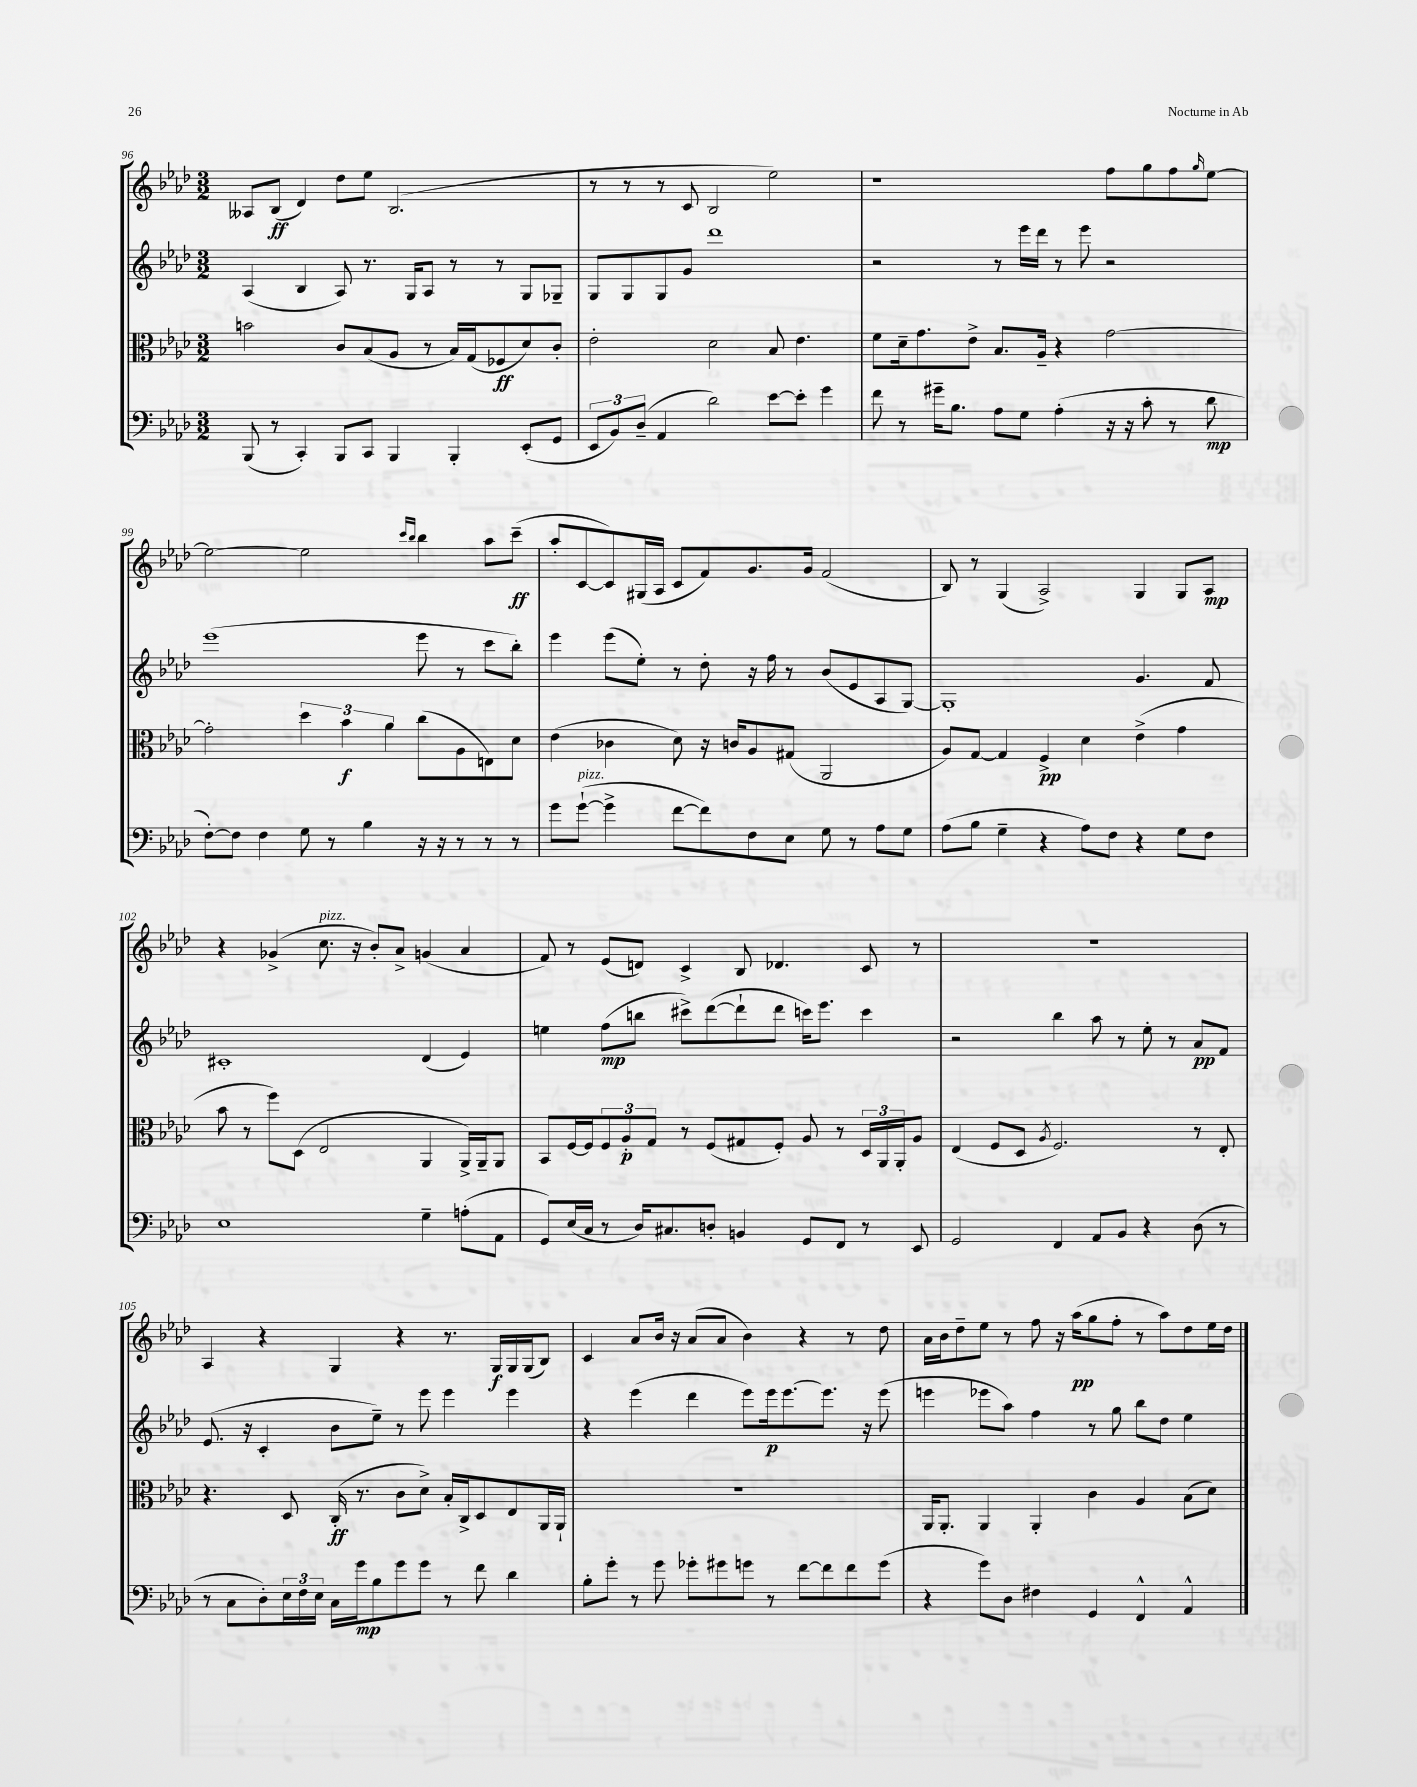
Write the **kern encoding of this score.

**kern	**kern	**kern	**kern
*staff4	*staff3	*staff2	*staff1
*clefF4	*clefC3	*clefG2	*clefG2
*k[b-e-a-d-]	*k[b-e-a-d-]	*k[b-e-a-d-]	*k[b-e-a-d-]
*M3/2	*M3/2	*M3/2	*M3/2
(8BBB-/	2b\	(4A-/	8A--/L
8r	.	.	(8B-/J
4CC'/)	.	4B-/	4d-/)
8BBB-/L	8c/L	8A-/)	8dd-\L
8CC/J	(8B-/	8.r	8ee-\J
4BBB-/	8A-/J	.	(2.B-/
.	.	16G/LK	.
.	8r	8A-/J	.
4BBB-'/	16B-/LL)	8r	.
.	(16G/J	.	.
.	8F-/	8r	.
(8EE-'/L	8d-/)	8G/L	.
8GG/J	8c'/J	8G-~/J	.
=	=	=	=
12EE-/L	2e-'\	8G/L	8r
12BB-/)	.	.	.
.	.	8G/	8r
(12D-~/J	.	.	.
4AA-/	.	8G/	8r
.	.	8g/J	8c/
2d-\)	2d-\	1ddd-	2B-/
[8e-\L	8B-/	.	2ee-\)
8e-'\]J	4.e-\	.	.
4g\	.	.	.
=	=	=	=
8f\	8f\L	2r	1r
8r	16d-~\k	.	.
.	8.g\	.	.
16g#~\LK	.	.	.
8.B-\J	.	.	.
.	8e-^\J	.	.
8A-\L	8.B-/L	8r	.
8G\J	.	16eee-\LL	.
.	16A-~/Jk	16ddd-\JJ	.
(4A-'\	4r	8r	.
.	.	8eee-\	.
16r	[2g\	2r	8ff\L
16r	.	.	.
8c'\	.	.	8gg\
8r	.	.	8ff\
.	.	.	16qqgg/
8d-\	.	.	[8ee-\J
=	=	=	=
[8F'\L)	2g'\]	(1eee-	2ee-\_
8F\]J	.	.	.
4F\	.	.	.
8G\	6dd-\	.	2ee-\]
8r	.	.	.
.	6b-\	.	.
4B-\	.	.	.
.	6a-\	.	.
.	.	.	16qqccc/LL
.	.	.	16qqbb-/JJ
16r	(8cc\L	8eee-\	4bb-\
16r	.	.	.
8r	8A-\	8r	.
8r	8E\)	8ccc\L	8aa-\L
8r	8d-\J	8bb-'\J)	(8ccc~\J
=	=	=	=
8g\L	(4e-\	4eee-\	8aa-'/L
([8g`\J	.	.	[8c/
4g^\]	4c-\	(8eee-\L	8c/])
.	.	8ee-'\J)	(16G#/L
.	.	.	16A-/JJ
[8f\L	8d-\)	8r	8c/L
8f\])	16r	8dd-'\	8f/)
.	16c/LK	.	.
8F\	8A-/	16r	8.g/
.	.	16ff\	.
8E-\J	(8G#/J	8r	.
.	.	.	16g/Jk
8G\	2AA-/	(8b-/L	(2f/
8r	.	8e-/	.
8A-\L	.	8A-/	.
8G\J	.	[8G/J)	.
=	=	=	=
(8A-\L	8A-/L)	1G']	8B-/)
8B-\J	[8G/J	.	8r
4G~\	4G/]	.	(4G/
4r	4F^/	.	2A-^/)
8A-\L)	4d-\	.	.
8F\J	.	.	.
4r	(4e-^\	4.g/	4G/
8G\L	4g\	.	8G/L
8F\J	.	8f/	8A-/J
=	=	=	=
1E-	8b-\	1c#'	4r
.	8r	.	.
.	8ff\L)	.	(4g-^/
.	(8D-\J	.	.
.	2E-/	.	8.cc\
.	.	.	16r
.	.	.	8b-'/L)
.	.	.	8a-^/J
4G~\	4AA-/	(4d-/	(4g/
(8A'\L	16AA-^/LL)	4e-/)	4a-/
.	16AA-~/J	.	.
8AA-\J	8AA-/J	.	.
=	=	=	=
8GG/L)	8BB-/L	4ee\	8f/)
(16E-/L	[16F/L	.	8r
16C/JJ	16F/]J	.	.
8r	12F/	(8ff\L	(8e-/L
.	12A-'/	.	.
16D-/LK)	.	8bb\J	8d/J)
.	12G/J	.	.
8.C#/	.	.	.
.	8r	8ccc#^\L)	4c^/
8D'/J	(8F/L	([8ddd-\	.
4BB/	8G#/	8ddd-`\]	8B-/
.	8F'/J)	8ddd-\J	4.d-/
8GG/L	8A-/	16ccc\LK)	.
.	.	8.eee-\J	.
8FF/J	8r	.	.
8r	24D-/LL	4ccc\	8c/
.	24AA-/	.	.
.	24AA-'/J	.	.
8EE-/	8A-/J	.	8r
=	=	=	=
2GG/	(4E-/	2r	1.r
.	8F/L	.	.
.	8D-/J	.	.
.	8qA-/	.	.
4FF/	2.F/)	4bb-\	.
8AA-/L	.	8aa-\	.
8BB-/J	.	8r	.
4r	.	8ee-'\	.
.	.	8r	.
(8D-\	8r	8a-/L	.
8r	8E-'/	8f/J	.
=	=	=	=
8r	4.r	(8.e-/	4A-/
8C\L	.	.	.
.	.	16r	.
8D-'\)	.	4c'/	4r
24E-\L	8D-/	.	.
24F\	.	.	.
24E-\JJ	.	.	.
16C\LL	(16C'/	8b-\L	4G/
16g\J	8.r	.	.
8B-\	.	8ee-~\J)	.
8g\	8c\L	8r	4r
8g\J	8d-^\J)	8eee-\	.
8r	16B-'/LL	4eee-\	8.r
.	16C^/J	.	.
8f\	8D-/	.	.
.	.	.	16G/LL
4d-\	8E-/	4eee-\	16G/
.	.	.	(16G/J
.	16AA-/L	.	8B-/J)
.	16AA-`/JJ	.	.
=	=	=	=
8B-'\L	1.r	4r	4c/
8g'\J	.	.	.
8r	.	(4eee-\	8a-/L
8g\	.	.	16b-/Jk
.	.	.	16r
8g-'\L	.	4ddd-\	(8a-/L
8g#\	.	.	8a-/J
8g\J	.	8eee-\L)	4b-\)
8r	.	16eee-\k	.
.	.	[8.eee-\	.
[8f\L	.	.	4r
8f\]	.	8.eee-\]J	.
8f\	.	.	8r
.	.	16r	.
(8g\J	.	(8eee-\	8dd-\
=	=	=	=
4r	16AA-/LK	4eee\	16a-\LL
.	8.AA-'/J	.	16b-\J
.	.	.	8dd-~\
8g\L)	4AA-/	8eee-\L	8ee-\J
8D-\J	.	8aa-\J)	8r
4F#\	4AA-'/	4ff\	8ff\
.	.	.	16r
.	.	.	(16aa-\LK
4GG/	4c\	8r	8gg\
.	.	8gg\	8ff'\J
4FF^^/	4A-/	8bb-\L	8r
.	.	8dd-\J	8aa-\L)
4AA-^^/	(8B-\L	4ee-\	8dd-\
.	8d-\J)	.	16ee-\L
.	.	.	16dd-\JJ
==	==	==	==
*-	*-	*-	*-
